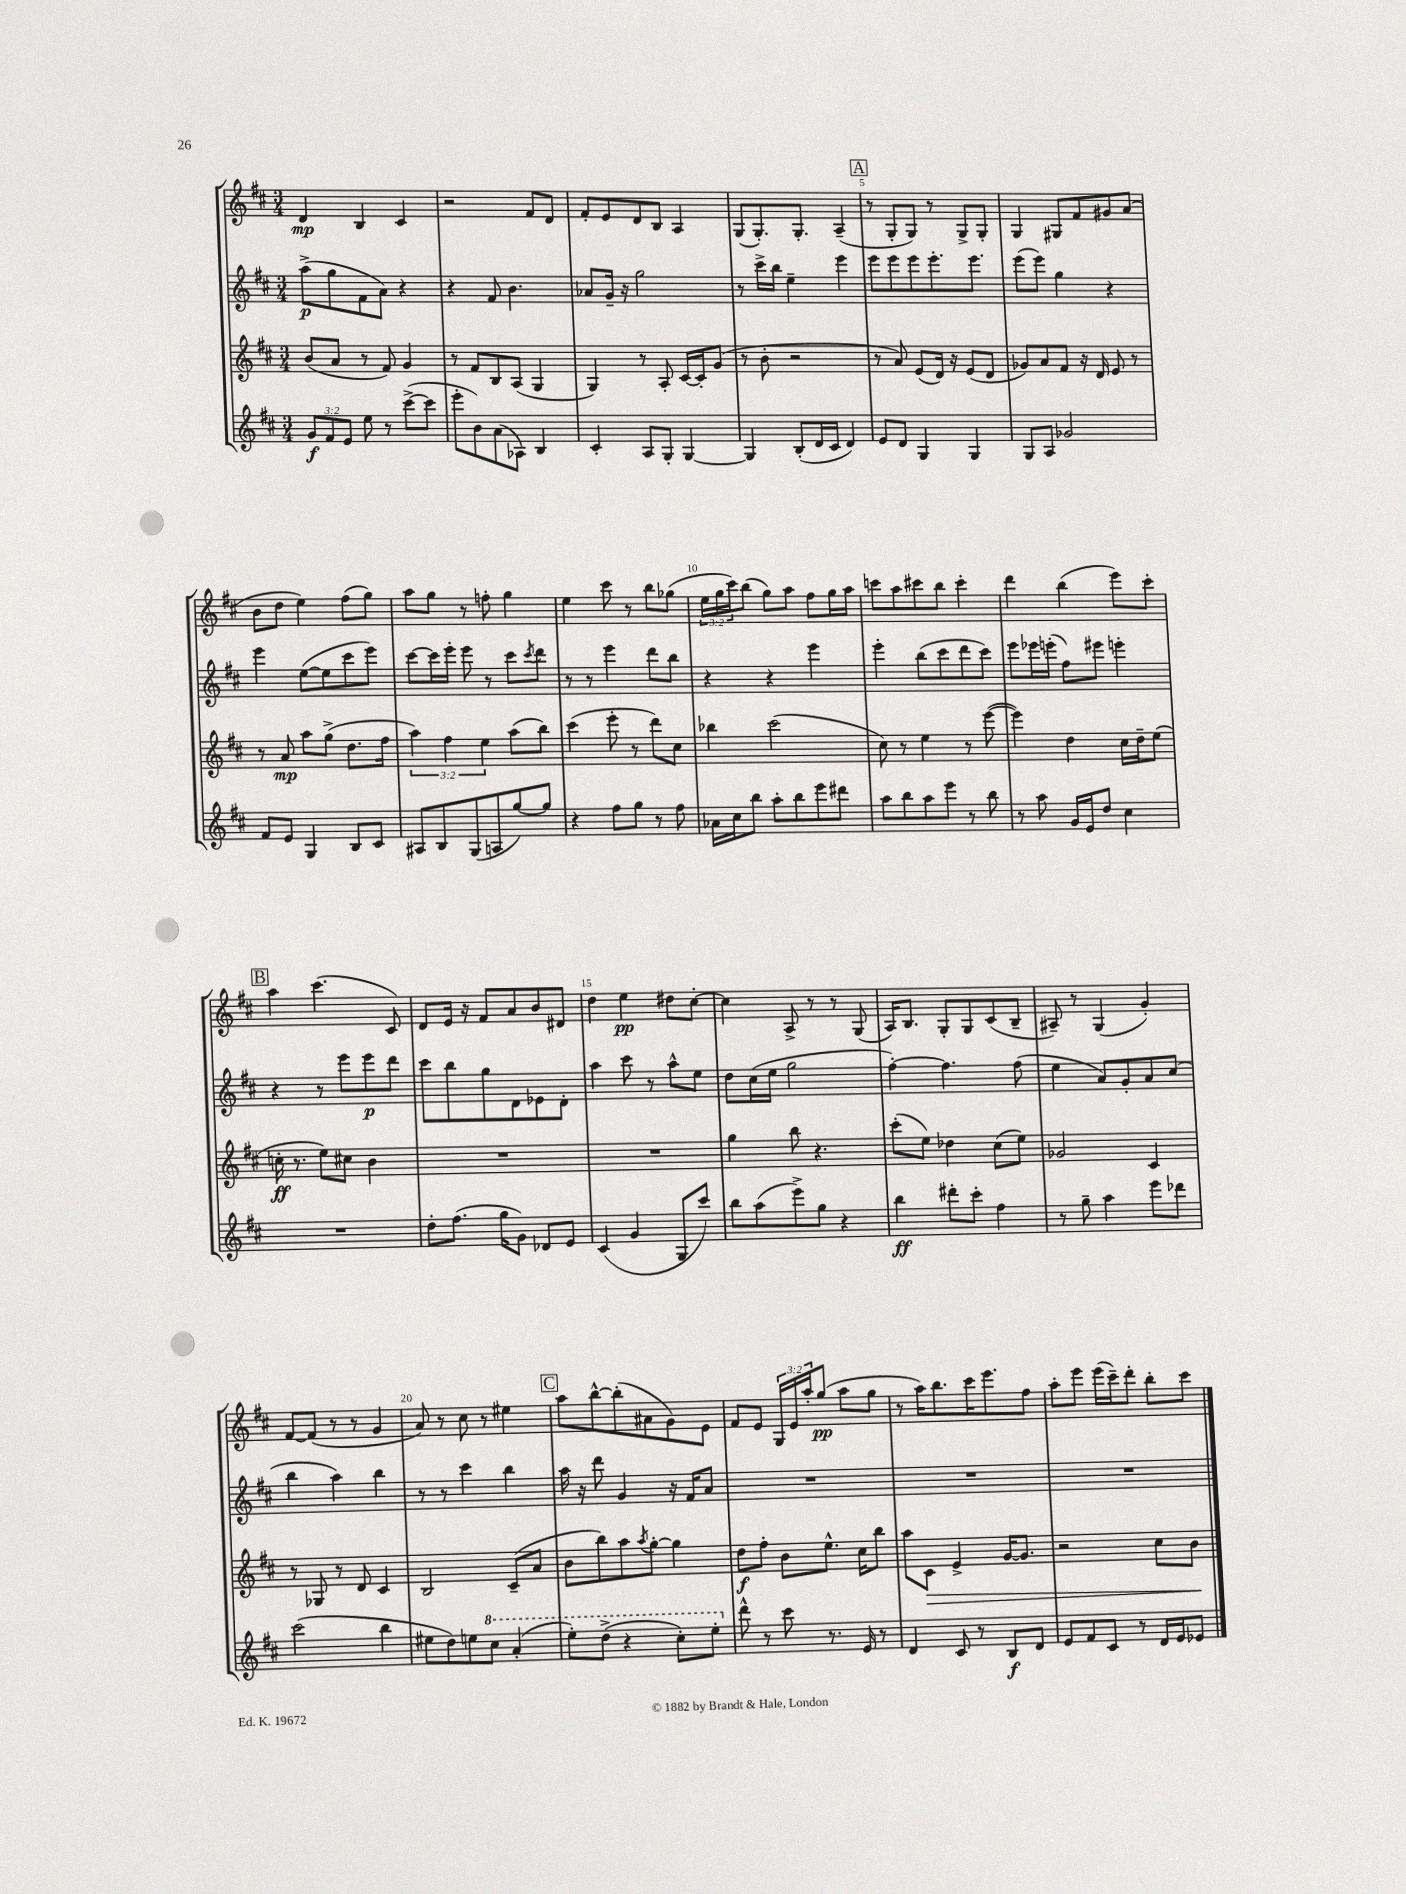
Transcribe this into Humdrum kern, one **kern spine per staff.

**kern	**kern	**kern	**kern
*staff4	*staff3	*staff2	*staff1
*clefG2	*clefG2	*clefG2	*clefG2
*k[f#c#]	*k[f#c#]	*k[f#c#]	*k[f#c#]
*M3/4	*M3/4	*M3/4	*M3/4
12g/L	(8b/L	(8aa^\L	4d/
12f#/	.	.	.
.	8a/J	8gg\	.
12e/J	.	.	.
8ee\	8r	8f#\	4B/
8r	8f#/)	8a\J)	.
([8ccc#^\L	4g/	4r	4c#/
8ccc#\]J	.	.	.
=	=	=	=
8eee'\L	8r	4r	2r
8b\)	8f#/L	.	.
(8a\	8B/	8f#/	.
8A-\J)	(8A/J	4.b\	.
4B/	4G/	.	8f#/L
.	.	.	8d/J
=	=	=	=
4c#'/	4G/)	8a-/L	8f#'/L
.	.	16g~/Jk	8e/
.	.	16r	.
8A/L	8r	2gg\	8d/
8G'/J	8A'/	.	8B/J
[4G/	[16c#/LL	.	4A/
.	16c#'/]J	.	.
.	(8g/J	.	.
=	=	=	=
4G/]	8r	8r	(8G/L
.	8b'\	16ccc#^\LL	8.G'/)
.	.	16bb\JJ	.
(8B'/L	2r	4ee~\	.
.	.	.	8.G'/J
16d/L	.	.	.
16c#/JJ	.	.	.
4d/)	.	4eee\	(4A~/
=	=	=	=
8e/L	8r	8eee\L	8r
8d/J	8a/)	8eee\	8G'/L
4G/	(8e/L	8eee\	8G/J)
.	16d/Jk)	8.eee'\	8r
.	16r	.	.
4G/	(8e/L	.	8G^/L
.	.	8.eee\J	.
.	8d/J	.	8G'/J
=	=	=	=
8G/L	8g-/L)	(8eee\L	4G/
8A/J	8a/	8eee\J)	.
2g-/	8f#/J	4gg\	8G#/L
.	16r	.	8f#/
.	16d/	.	.
.	8e/	4r	8g#/
.	8r	.	(8a/J
=	=	=	=
8f#/L	8r	4eee\	8b\L
8e/J	8a/	.	8dd\J
4G/	8aa\L	([8ee\L	4ee\)
.	(8gg^\J	8ee\]	.
8B/L	8.dd\L	8ccc#\	(8ff#\L
8c#/J	.	8eee\J)	8gg\J)
.	16ff#\Jk	.	.
=	=	=	=
8A#/L	6aa\)	[8ccc#\L	8aa\L
8B/	.	16ccc#\]L	8gg\J
.	6ff#\	.	.
.	.	16eee'\JJ	.
(8G/	.	8eee\	8r
.	6ee\	.	.
8A/	.	8r	8ff'\
[8gg/)	(8aa\L	8ccc#\L	4gg\
.	.	8qccc#/	.
8gg/]J	8bb\J)	8ddd\J	.
=	=	=	=
4r	(4ccc#\	8r	4ee\
.	.	8r	.
8ff#\L	8eee'\	4eee\	8ccc#\
8gg\J	8r	.	8r
8r	8ddd\L)	8ddd\L	8bb\L
8ff#\	8cc#\J	8bb\J	(8gg-\J
=	=	=	=
16a-\LL	4bb-\	4r	24ee\LL
.	.	.	24gg\
16cc#\J	.	.	.
.	.	.	24ccc#\J)
8bb\J	.	.	(8bb\J
8aa'\L	(2ccc#\	4r	8gg\L)
8bb\	.	.	8aa\J
8eee\	.	4eee\	8ff#\L
8ddd#\J	.	.	16gg\L
.	.	.	16aa\JJ
=	=	=	=
8aa\L	8cc#\)	4eee'\	8ccc\L
8bb\	8r	.	8aa\
8aa\	4ee\	(8bb\L	8ccc#\
8eee\J	.	8ccc#\	8bb\J
8r	8r	8ddd\	4ccc#'\
8bb\	([8eee\	8ccc#\J)	.
=	=	=	=
8r	4eee\])	8eee\L	4ddd\
8aa\	.	16eee-\L	.
.	.	(16eee'\JJ	.
16g/LL	4dd\	8ff#\L)	(4bb\
16e/J	.	.	.
8dd/J	.	8eee#\J	.
4cc#\	16cc#\LL	4eee'\	8eee\L)
.	16dd~\J	.	.
.	(8ee\J	.	8ccc#'\J
=	=	=	=
2.r	16cc'\	4r	4aa\
.	8.r	.	.
.	8ee\L)	8r	(4.ccc#\
.	8cc#\J	8eee\L	.
.	4b\	8eee\	.
.	.	8ddd\J	8c#/)
=	=	=	=
8dd'\L	2.r	8ccc#\L	8d/L
(8.ff#\J	.	8bb\	16e/Jk
.	.	.	16r
.	.	8gg\	8f#/L
16gg\LK	.	.	.
8g\J)	.	8d\	8a/
8d-/L	.	8e-\	8b/
8e/J	.	8d'\J	8d#/J
=	=	=	=
(4c#/	2.r	4aa\	4dd\
4g/	.	8ccc#\	4ee\
.	.	8r	.
8G/L	.	8aa^^\L	8dd#\L
8ccc#/J)	.	8ee\J	[8cc#'\J
=	=	=	=
8bb\L	4gg\	8dd\L	4cc#\]
(8aa\	.	(16cc#\L	.
.	.	16ee\JJ	.
8eee^\)	8bb\	2gg\	8A^/
8gg\J	4.r	.	8r
4r	.	.	8r
.	.	.	(8G/
=	=	=	=
4bb\	(8ccc#'\L	[4ff#'\)	16A/LK)
.	.	.	8.B/J
.	8ee\J)	.	.
8ddd#'\L	4dd-\	4.ff#\]	8G'/L
8ccc#'\J	.	.	8G/
4ff#\	(8cc#\L	.	(8c#/
.	8ee\J)	(8ff#\	8B~/J
=	=	=	=
8r	2g-/	4ee\	8A#~/)
8gg~\	.	.	8r
4aa\	.	8a/L)	(4G/
.	.	8g'/	.
8eee\L	4c#/	8a/	4g'/)
8ddd-\J	.	(8cc#/J	.
=	=	=	=
(2ccc#\	8r	4bb\	[8f#/L
.	8G-/	.	(8f#/]J
.	8r	4aa\)	8r
.	8d/	.	8r
4bb\	4c#/	4bb\	4g/
=	=	=	=
8ee#\L	2B/	8r	8a/)
8dd\)	.	8r	8r
8ee\	.	4ccc#\	8cc#\
8ccc#\J	.	.	8r
(4aa'/	(8c#~/L	4bb\	4ee#\
.	8a/J	.	.
=	=	=	=
8eee'\L)	8b\L	16aa\	8aa\L
.	.	16r	.
(8ddd^\J	8bb\)	8ddd\	[8bb^^\
4r	8aa\	4g/	(8bb'\]
.	8qaa/	.	.
.	[8gg'\J	.	8a#\
8ccc#'\L)	4gg\]	16r	8g\)
.	.	16f#/LK	.
8eee'\J	.	8a/J	8e\J
=	=	=	=
8ddd^^\	8dd\L	2.r	8f#/L
8r	8ff#'\J	.	8e/J
8ccc#\	8b\L	.	24G/LL
.	.	.	24e/
.	.	.	24aa'/J
8.r	8.ee^^\J	.	(8gg/J
.	.	.	8aa\L
16e/	16cc#\LK	.	.
8r	8bb\J	.	8gg\J
=	=	=	=
4d/	8aa\L	2.r	8r
.	8c#\J	.	16aa\LK)
.	.	.	8.bb\
8c#/	4e^/	.	.
8r	.	.	16ccc#\K
.	.	.	8.eee\
8B/L	[16g/LK	.	.
.	8.g/]J	.	.
8d/J	.	.	8ff#\J
=	=	=	=
8e/L	2r	2.r	8aa'\L
8f#/	.	.	8eee\J
8c#/J	.	.	(16eee\LL
.	.	.	16ccc#~\J)
8r	.	.	8ddd'\J
16d/LL	8cc#\L	.	8bb'\L
16e/J	.	.	.
8e-/J	8b\J	.	8ccc#\J
==	==	==	==
*-	*-	*-	*-
